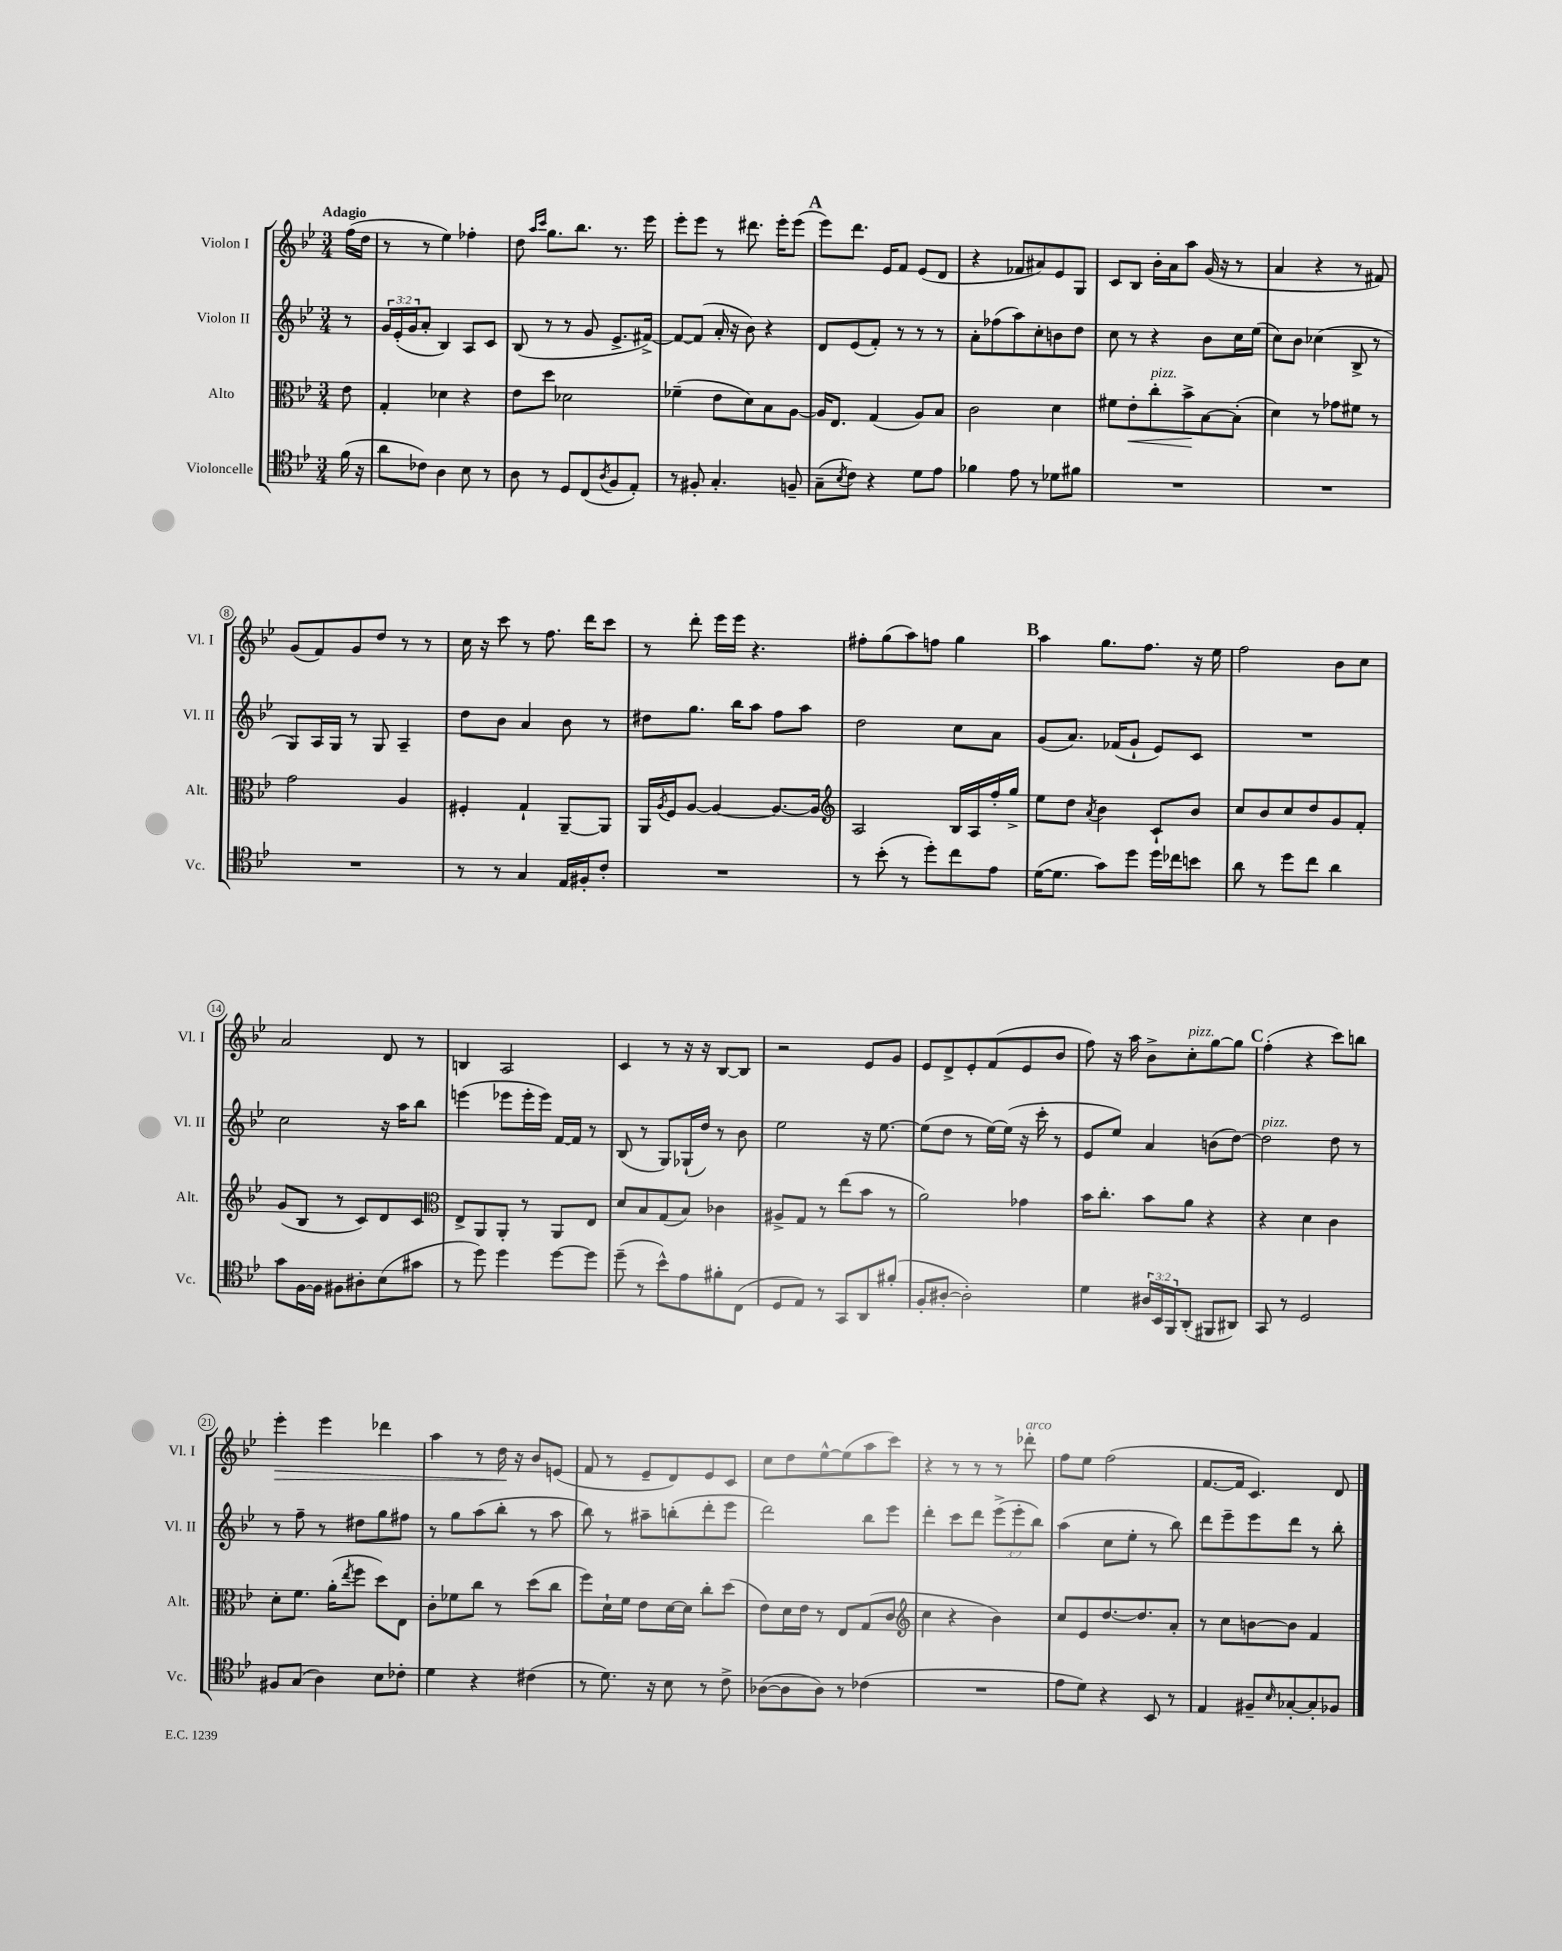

**kern	**kern	**dynam	**kern	**kern	**dynam
*part4	*part3	*part3	*part2	*part1	*part1
*staff4	*staff3	*staff3	*staff2	*staff1	*staff1
*I"Violoncelle	*I"Alto	*	*I"Violon II	*I"Violon I	*
*I'Vc.	*I'Alt.	*	*I'Vl. II	*I'Vl. I	*
*clefC4	*clefC3	*	*clefG2	*clefG2	*
*k[b-e-]	*k[b-e-]	*	*k[b-e-]	*k[b-e-]	*
*M3/4	*M3/4	*	*M3/4	*M3/4	*
=	=	=	=	=	=
!	!	!	!	!LO:TX:a:B:t=Adagio	!
(16f\	8e-\	.	8r	(16ff\LL	.
16r	.	.	.	16dd\JJ	.
=1	=1	=1	=1	=1	=1
8a\L	4G'/	.	24g/LL	8r	.
.	.	.	(24e-'/	.	.
.	.	.	24g/J	.	.
8c-X\J)	.	.	8a'/J	8r	.
4A\	4d-X\	.	4B-/)	4ee-\)	.
8B-\	4r	.	8A/L	4ff-X'\	.
8r	.	.	8c/J	.	.
=2	=2	=2	=2	=2	=2
8A\	8e-\L	.	(8B-/	8dd\	.
.	.	.	.	16qqaa/LL	.
.	.	.	.	16qqccc/JJ	.
8r	8dd\J	.	8r	8.gg\L	.
8D/L	2d-X\	.	8r	.	.
.	.	.	.	8.bb-\J	.
(8C/	.	.	8g/	.	.
8qA/	.	.	.	.	.
8F/	.	.	8.e-^/L	8.r	.
8E-'/J)	.	.	.	.	.
.	.	.	[16f#X^/Jk)	16eee-\	.
=3	=3	=3	=3	=3	=3
8r	(4f-X~\	.	8f#/L_	8eee-'\L	.
8F#X'/	.	.	(8f#/J]	8eee-\J	.
4.G'/	8e-\L	.	16a'/	8r	.
.	.	.	16r	.	.
.	8d\)	.	8b-\)	8.ddd#X\	.
.	8B-\	.	4r	.	.
.	.	.	.	16eee-'\KL	.
8Fn~/	[8A\J	.	.	(8eee-\J	.
!!LO:REH:place=s1:t=A
=4	=4	=4	=4	=4	=4
(8G~\L	16A/KL]	.	8d/L	8eee-\L)	.
.	8.E-/J	.	.	.	.
8qB-/	.	.	.	.	.
8c\J)	.	.	(8e-/	8.ddd\J	.
4r	(4G/	.	8f'/J)	.	.
.	.	.	.	16e-/KL	.
.	.	.	8r	8f/J	.
8d\L	8A/L)	.	8r	(8e-/L	.
8e-\J	8B-/J	.	8r	8d/J	.
=5	=5	=5	=5	=5	=5
4f-X\	2c\	.	8a'\L	4r	.
.	.	.	(8ff-X\	.	.
8e-\	.	.	8aa\)	8f-X/L	.
8r	.	.	8cc'\	8a#X/)	.
8d-X\L	4d\	.	8bn\	8e-/	.
8f#X\J	.	.	8dd\J	8G/J	.
=6	=6	=6	=6	=6	=6
2.r	8f#X\L	.	8cc\	8c/L	.
!	!	!LO:HP:b	!	!	!
.	8e-'\	<	8r	8B-/J	.
!	!LO:TX:a:i:t=pizz.	!	!	!	!
.	8cc'\	.	4r	16b-'\LL	.
.	.	.	.	16a\J	.
.	8b-^\	.	.	8aa\J	.
.	[8B-\	[	8b-\L	(16g/	.
.	.	.	.	16r	.
.	(8B-'\J]	.	16cc\L	8r	.
.	.	.	(16ee-\JJ	.	.
=7	=7	=7	=7	=7	=7
2.r	4d\)	.	8cc\L)	4a/	.
.	.	.	8b-\J	.	.
.	8r	.	(4cc-X\	4r	.
.	8g-X\L	.	.	.	.
.	8f#X\J	.	8B-^/	8r	.
.	8r	.	8r	8f#X/)	.
!!LO:LB:g=z
=8	=8	=8	=8	=8	=8
2.r	2g\	.	8G/L)	(8g/L	.
.	.	.	16A/L	8f/)	.
.	.	.	16G/JJ	.	.
.	.	.	8r	8g/	.
.	.	.	8G/	8dd/J	.
.	4A/	.	4A~/	8r	.
.	.	.	.	8r	.
=9	=9	=9	=9	=9	=9
8r	4F#X'/	.	8dd\L	16cc\	.
.	.	.	.	16r	.
8r	.	.	8b-\J	8ccc\	.
4G/	4G`/	.	4a/	8r	.
.	.	.	.	8.ff\	.
16E-/LL	[8AA~/L	.	8b-\	.	.
16F#X'/J	.	.	.	16ddd\KL	.
8c'/J	8AA/J]	.	8r	8ccc\J	.
=10	=10	=10	=10	=10	=10
2.r	16AA/LL	.	8dd#X\L	8r	.
.	8qA/	.	.	.	.
.	16F/J	.	.	.	.
.	[8A/J	.	8.gg\J	8ddd'\	.
.	4A/_	.	.	16eee-\LL	.
.	.	.	16bb-\KL	16eee-\JJ	.
.	.	.	8aa\J	4.r	.
.	8.A/L_	.	8ff\L	.	.
.	.	.	8aa\J	.	.
.	16A/Jk]	.	.	.	.
=11	=11	=11	=11	=11	=11
*	*clefG2	*	*	*	*
8r	2A/	.	2dd\	8ff#X'\L	.
(8b-'\	.	.	.	(8gg\	.
8r	.	.	.	8aa\)	.
8dd'\L)	.	.	.	8ffn\J	.
8cc\	16B-/LL	.	8cc\L	4gg\	.
.	16A/	.	.	.	.
8e-\J	16ff'/	.	8a\J	.	.
.	16gg^/JJ	.	.	.	.
!!LO:REH:place=s1:t=B
=12	=12	=12	=12	=12	=12
([16d\KL	8ee-\L	.	(8g/L	4aa\	.
8.d\J]	.	.	.	.	.
.	8dd\J	.	8.a/J)	.	.
.	8qa/	.	.	.	.
8g\L)	4b-\	.	.	8.gg\L	.
.	.	.	(16f-X/KL	.	.
8dd\J	.	.	8g`/J	.	.
.	.	.	.	8.ff\J	.
16dd\LL	8c`/L	.	8e-/L)	.	.
16cc-X\J	.	.	.	.	.
8bn\J	8b-/J	.	8c/J	16r	.
.	.	.	.	16ee-\	.
=13	=13	=13	=13	=13	=13
8a\	8cc/L	.	2.r	2ff\	.
8r	8b-/	.	.	.	.
8dd\L	8cc/	.	.	.	.
8cc\J	8dd/	.	.	.	.
4a\	8g/	.	.	8b-\L	.
.	8f'/J	.	.	8cc\J	.
!!LO:LB:g=z
=14	=14	=14	=14	=14	=14
8g\L	(8g/L	.	2cc\	2a/	.
[16F\L	8B-/J	.	.	.	.
16F\JJ]	.	.	.	.	.
8F#X\L	8r	.	.	.	.
8A#X'\	8c/L)	.	.	.	.
(8B-\	8d/	.	16r	8d/	.
.	.	.	16aa\KL	.	.
8g#X\J	8c/J	.	8bb-\J	8r	.
=15	=15	=15	=15	=15	=15
*	*clefC3	*	*	*	*
8r	8E-^/L	.	(4eeen\	4Bn/	.
8dd\)	8AA/	.	.	.	.
4dd\	8AA'/J	.	8eee-X\L	2A/	.
.	8r	.	16eee-'\L	.	.
.	.	.	16eee-\JJ)	.	.
[8dd\L	8AA/L	.	[16f/LL	.	.
.	.	.	16f/JJ]	.	.
8dd\J]	8E-/J	.	8r	.	.
=16	=16	=16	=16	=16	=16
(8dd~\	8d/L	.	(8B-/	4c/	.
8r	8B-/	.	8r	.	.
8b-^^\L)	(8G/	.	8G/L)	8r	.
8e-\	8B-/J)	.	(16G-X`/L	16r	.
.	.	.	16dd/JJ)	16r	.
8f#X'\	4c-X\	.	8r	[8B-/L	.
(8C\J	.	.	8b-\	8B-/J]	.
=17	=17	=17	=17	=17	=17
8D/L	8A#X^/L	.	2ee-\	2r	.
8E-/J)	8G/J	.	.	.	.
8r	8r	.	.	.	.
8GG/L	(8ee-\L	.	.	.	.
8AA/	8b-\J	.	16r	8e-/L	.
.	.	.	[8.ee-\	.	.
(8f#X'/J	8r	.	.	8g/J	.
=18	=18	=18	=18	=18	=18
8F'/L	2a\)	.	(8ee-\L]	8e-/L	.
[8A#X'/J	.	.	8dd\J	8d^/	.
2A#'\])	.	.	8r	8e-'/	.
.	.	.	[16ee-\LL)	(8f/	.
.	.	.	(16ee-\JJ]	.	.
.	4g-X\	.	16r	8e-/	.
.	.	.	16ccc'\	.	.
.	.	.	8r	8b-/J	.
=19	=19	=19	=19	=19	=19
4d\	16b-\KL	.	8e-/L	8ff\)	.
.	8.cc'\J	.	.	.	.
.	.	.	8ee-/J)	16r	.
.	.	.	.	16aa\	.
24A#X/LL	8b-\L	.	4a/	8b-^\L	.
24BB-/	.	.	.	.	.
24FF/J	.	.	.	.	.
!	!	!	!	!LO:TX:a:i:t=pizz.	!
(8AA'/J	8a\J	.	.	8cc'\	.
8FF#X/L	4r	.	(8bn\L	[8gg\	.
8AA#X/J)	.	.	[8dd\J)	8gg\J]	.
!!LO:REH:place=s1:t=C
=20	=20	=20	=20	=20	=20
!	!	!	!LO:TX:a:i:t=pizz.	!	!
8GG/	4r	.	2dd\]	(4ff'\	.
8r	.	.	.	.	.
2D/	4d\	.	.	4r	.
.	4c\	.	8dd\	8ccc\L)	.
.	.	.	8r	8bbn\J	.
!!LO:LB:g=z
=21	=21	=21	=21	=21	=21
!	!	!	!	!	!LO:HP:b
8F#X/L	8d'\L	.	8r	4eee-'\	>
(8G/J	8.f\J	.	8ff~\	.	.
4A\)	.	.	8r	4eee-\	.
.	(16a'\KL	.	.	.	.
.	8qee-/	.	.	.	.
.	8ff\J	.	8dd#X\L	.	.
8B-\L	8dd\L)	.	8gg\	4ddd-X\	.
8c-X'\J	8E-\J	.	8ff#X\J	.	.
=22	=22	=22	=22	=22	=22
4d\	8c'\L	.	8r	4aa\	.
.	8f-X\	.	8gg\L	.	.
4r	8cc\J	.	(8aa\	8r	.
.	8r	.	8bb-'\J	16dd\	.
.	.	.	.	16r	]
(4c#X\	(8dd\L	.	8r	8b-/L	.
.	8cc\J	.	8aa\	(8en/J	.
=23	=23	=23	=23	=23	=23
8r	8ff\L)	.	8bb-\)	8f/	.
8.d\)	16d`\L	.	8r	8r	.
.	16f\JJ	.	.	.	.
.	8e-\L	.	8aa#X~\L	8e-~/L	.
16r	.	.	.	.	.
8B-\	[16d\L	.	(8bbn'\	8d/)	.
.	16d\JJ]	.	.	.	.
8r	8cc'\L	.	8ddd'\	8e-/	.
8c^\	(8dd\J	.	8eee-\J	8c/J	.
=24	=24	=24	=24	=24	=24
([8A-X\L	8e-\L)	.	2ddd\)	8cc\L	.
8A-\]	16d\L	.	.	8dd\	.
.	16e-\JJ	.	.	.	.
8A-\J)	8r	.	.	[8ee-^^\	.
8r	8E-/L	.	.	(8ee-\]	.
(4c-X\	(8G/	.	8bb-\L	8aa\	.
.	8c/J	.	8eee-\J	8ccc\J)	.
=25	=25	=25	=25	=25	=25
*	*clefG2	*	*	*	*
2.r	4cc\	.	4ddd'\	4r	.
.	4r	.	8ccc\L	8r	.
.	.	.	8ddd\J	8r	.
.	4b-\)	.	(12eee-^\L	8r	.
.	.	.	12eee-'\	.	.
!	!	!	!	!LO:TX:a:i:t=arco	!
.	.	.	.	8ddd-X'\	.
.	.	.	12bb-\J)	.	.
=26	=26	=26	=26	=26	=26
8e-\L	8cc/L	.	(4aa\	8ff\L	.
8d\J)	8e-/	.	.	8ee-\J	.
4r	[8.dd/	.	8cc\L	(2ff\	.
.	.	.	8ee-'\J	.	.
.	8.dd/]	.	.	.	.
8BB-/	.	.	8r	.	.
8r	8a'/J	.	8bb-\)	.	.
=27	=27	=27	=27	=27	=27
4E-/	8r	.	8ddd\L	[8.f/L	.
.	8cc\L	.	8eee-~\	.	.
.	.	.	.	16f/Jk]	.
8F#X~/L	[8bn\	.	8eee-\	4.c/)	.
16qqB-/	.	.	.	.	.
[8G-X'/	8b\J]	.	8ddd\J	.	.
8G-'/]	4f/	.	8r	.	.
8F-X/J	.	.	8bb-'\	8d/	.
==	==	==	==	==	==
*-	*-	*-	*-	*-	*-
